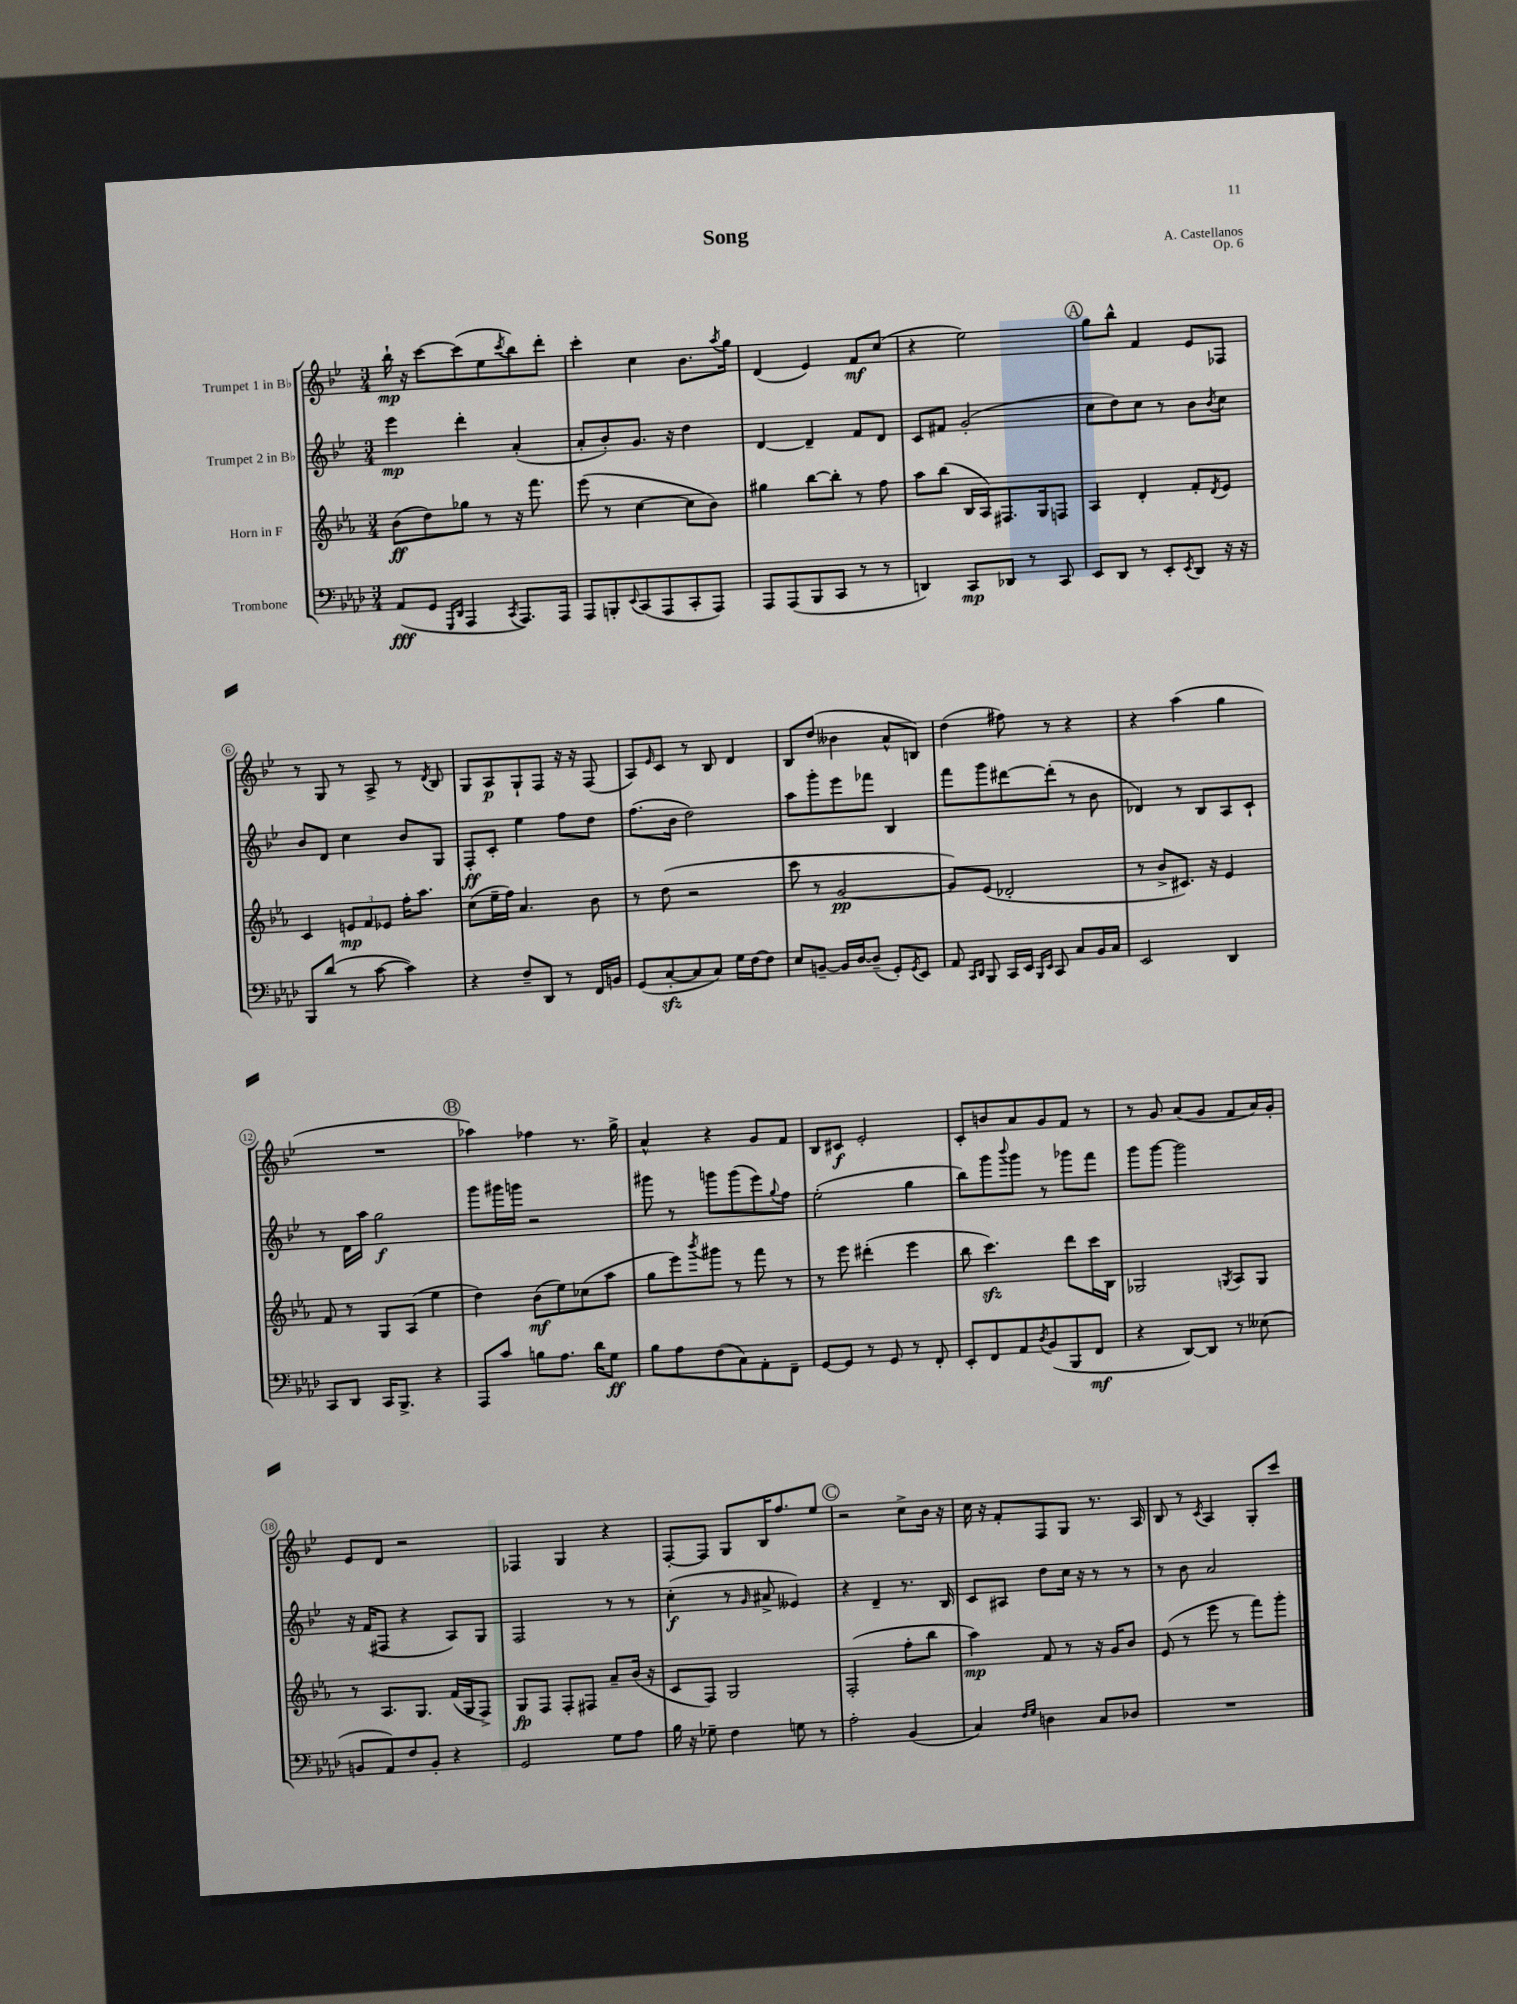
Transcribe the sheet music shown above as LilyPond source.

\header { title = "Song" composer = "A. Castellanos" opus = "Op. 6" }
<<
\new StaffGroup <<
\new Staff = "s0" \with { instrumentName = "Trumpet 1 in Bb" } {
    \clef treble \key bes \major \numericTimeSignature \time 3/4
    bes''16-!\mp r16 c'''8~ c'''8( ees''8 \acciaccatura { c'''8 } bes''8) d'''8-. |
    c'''4-. c''4 bes'8. \acciaccatura { a''8 } g''16 |
    d'4( ees'4) f'8\mf c''8( |
    r4 ees''2) |
    \mark \markup { \circle "A" } g''8 bes''8-^ f'4 ees'8 fes8 |
    r8 g8 r8 a8-> r8 \acciaccatura { d'8 } bes8 |
    g8 a8\p g8-! f8 r16 r16 f8( |
    a8) \grace { ees'16 } c'8 r8 bes8 d'4 |
    bes8 d''8( beses'4 a'8-^ b8) |
    d''4( fis''8) r8 r4 |
    r4 a''4( g''4 |
    R2. |
    \mark \markup { \circle "B" } aes''4) fes''4 r8. g''16-> |
    a'4-^ r4 g'8 f'8 |
    bes8 cis'8\f ees'2-. |
    c'8-. b'8 a'8 g'8 f'8 r8 |
    r8 g'8 a'8( g'8 f'8 a'16) g'16-. |
    ees'8 d'8 r2 |
    fes4 g4 r4 |
    f8~-. f8 g8 bes16 f''8. ees''8 |
    \mark \markup { \circle "C" } r2 c''8-> bes'16 r16 |
    c''16 r16 f'8-. f8 g8 r8. a16 |
    bes8 r8 \acciaccatura { c'8 } a4 g8-. c'''8 \bar "|." |
}
\new Staff = "s1" \with { instrumentName = "Trumpet 2 in Bb" } {
    \clef treble \key bes \major \numericTimeSignature \time 3/4
    ees'''4\mp d'''4-. a'4-.( |
    a'8-. bes'8-.) g'8. r16 d''4 |
    d'4~ d'4-- f'8 d'8 |
    c'8 fis'8 g'2-.( |
    \mark \markup { \circle "A" } c''8 d''8) c''8 r8 bes'8 \acciaccatura { bes'8 } c''8 |
    bes'8 d'8 c''4 bes'8 g8 |
    f8-.\ff c'8-. ees''4 f''8 d''8 |
    f''8.( bes'16 d''2) |
    a''8 g'''8-. ees'''8 fes'''8 bes4 |
    f'''8 g'''8 dis'''8~ dis'''8-.( r8 bes'8 |
    des'4) r8 bes8 a8 c'8-! |
    r8 d'16 a''16 g''2\f |
    \mark \markup { \circle "B" } g'''8 gis'''16 g'''16 r2 |
    gis'''8 r8 g'''8 g'''8( ees'''8) \appoggiatura { g''8 } f''8 |
    ees''2-.( g''4 |
    bes''8) g'''8 \appoggiatura { bes'''8 } g'''8 r8 ges'''8 f'''8 |
    g'''8 g'''8~ g'''2 |
    r16 f'16( fis8 r4 a8) g8 |
    f2 r8 r8 |
    c''4-.\f( r8 \grace { g'16 } ais'8-> eeses'4) |
    \mark \markup { \circle "C" } r4 d'4-- r8. bes16 |
    c'8 ais8 d''8 c''16 r16 r8 r8 |
    r8 bes'8 a'2 \bar "|." |
}
\new Staff = "s2" \with { instrumentName = "Horn in F" } {
    \clef treble \key ees \major \numericTimeSignature \time 3/4
    bes'8\ff( d''8) ges''8 r8 r16 f'''8. |
    ees'''8( r8 c''4~ c''8 bes'8) |
    gis''4 bes''8~ bes''8-. r8 f''8 |
    aes''8 bes''8( bes16 aes16) fis8. g16 f8 |
    \mark \markup { \circle "A" } aes4 d'4-. f'8-. \acciaccatura { d'8 } ees'8 |
    c'4 \tuplet 3/2 { e'8\mp f'8 ees'8 } f''16-. aes''8. |
    c''8( ees''16-- f''16) aes'4. bes'8 |
    r8 d''8( r2 |
    c'''8 r8 g'2~\pp |
    g'8) ees'8( des'2-. |
    r8 bes'8-> cis'8.) r16 ees'4 |
    f'8 r8 g8 aes8( ees''4 |
    \mark \markup { \circle "B" } d''4) bes'8\mf( ees''8) ces''8( aes''8 |
    g''8 ees'''8) \acciaccatura { bes'''8 } gis'''8 r8 f'''8 r8 |
    r8 ees'''8 dis'''4-.( ees'''4 |
    bes''8 c'''4.\sfz) d'''8 c'''16 bes16 |
    ges2 \acciaccatura { g8 } aes8 g8 |
    r8 aes8. g8. f'16( g16 f8->) |
    g8\fp f8 f8-. fis8 aes'8-- bes'16( r16 |
    c'8 f8) g2 |
    \mark \markup { \circle "C" } f2-.( f''8-. bes''8 |
    aes''4\mp) f'8 r8 r16 g'16 bes'8 |
    ees'8( r8 ees'''8 r8 f'''8) g'''8-. \bar "|." |
}
\new Staff = "s3" \with { instrumentName = "Trombone" } {
    \clef bass \key aes \major \numericTimeSignature \time 3/4
    aes,8\fff( g,8 \grace { g,,16 des,16 } aes,,4 \acciaccatura { c,8 } aes,,8.) aes,,16 |
    aes,,8 b,,8-. \appoggiatura { ees,8 } c,8( aes,,8 c,8-. aes,,8) |
    aes,,8 aes,,8( bes,,8 c,8 r8 r8 |
    d,4) c,8\mp des,8 r8 c,8 |
    \mark \markup { \circle "A" } ees,8 des,8 r8 ees,8-. \acciaccatura { ees,8 } des,8 r16 r16 |
    bes,,8 des'8( r8 c'8~ c'4) |
    r4 f8-- des,8 r8 f,16 b,16 |
    g,8( c8~-.\sfz c8 c8) g16 f16~ f8 |
    ees8 b,8~-- b,16 des16~ des8--( g,8-.) \acciaccatura { g,8 } ees,8 |
    aes,8 \grace { c,16 des,16 } bes,,8 c,16 ees,16 \grace { bes,,16 ees,16 } c,8 c8 bes,16 c16 |
    ees,2 des,4 |
    c,8 des,8 c,16 bes,,8.-> r4 |
    \mark \markup { \circle "B" } aes,,8 c'8 b8 aes8. des'16 g8\ff |
    bes8 aes8 f8( c8) aes,8-. f,8-- |
    g,8~ g,8 r8 g,8 r8 f,8-. |
    ees,8-. f,8 aes,8 \acciaccatura { des8 } bes,8( bes,,8 f,8\mf |
    r4 des,8~) des,8 r8 eeses8( |
    b,8 aes,8) f8 b,8-. r4 |
    g,2 g8 aes8 |
    bes16 r16 ges8-- f4 g8 r8 |
    \mark \markup { \circle "C" } aes2-. bes,4( |
    c4) \grace { f16 g16 } d4 c8 des8 |
    R2. \bar "|." |
}
>>
>>
\layout { \context { \Score \override BarNumber.stencil = #(make-stencil-circler 0.1 0.3 ly:text-interface::print) } }
